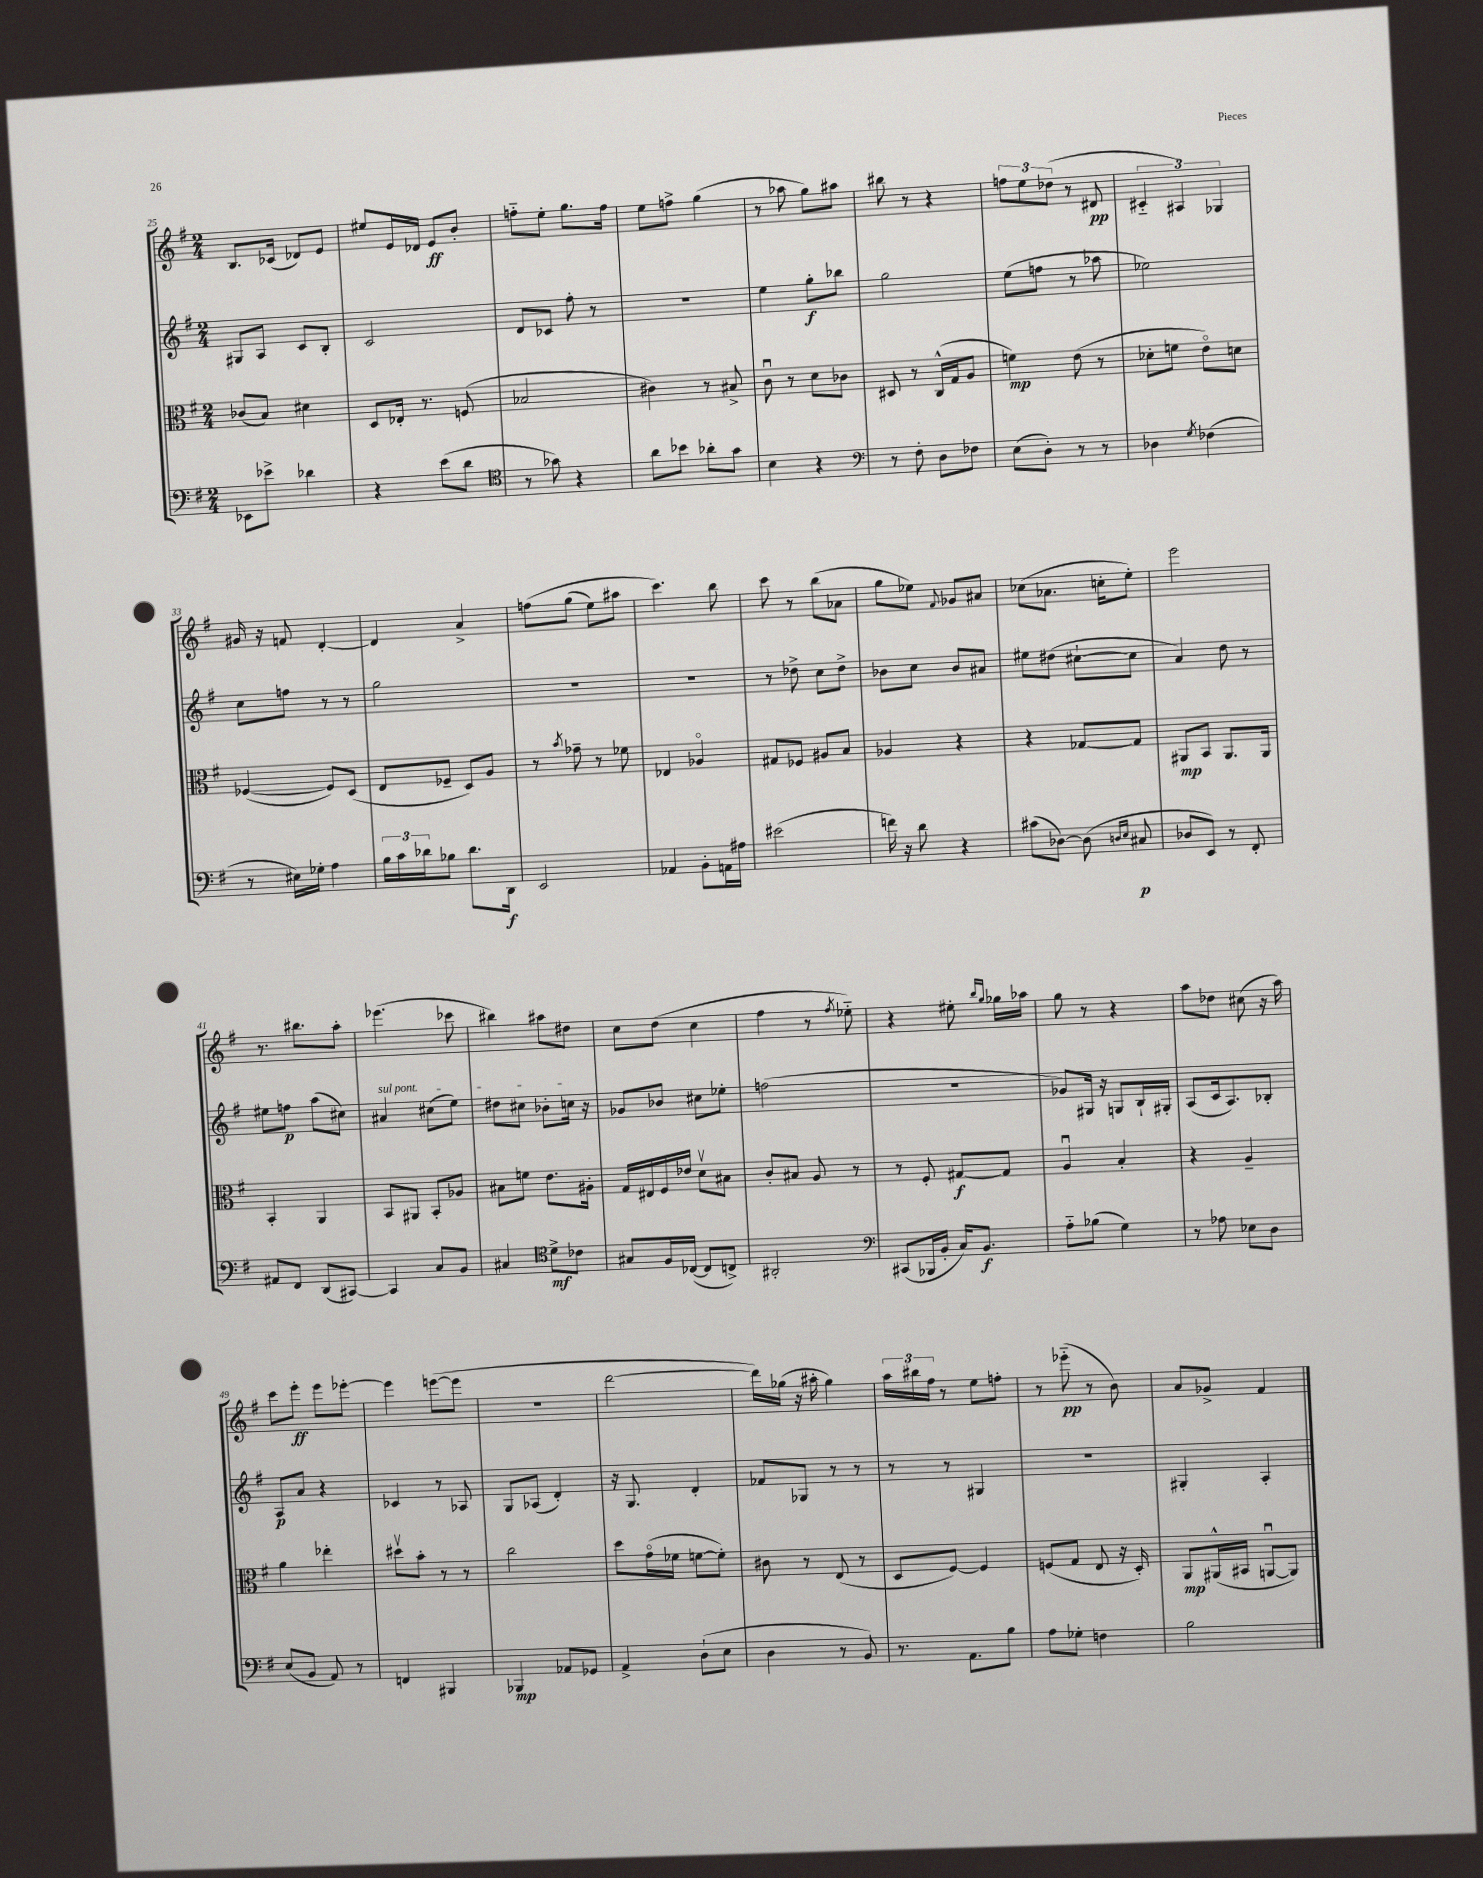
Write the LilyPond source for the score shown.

<<
\new StaffGroup <<
\new Staff = "s0" {
    \clef treble \key g \major \numericTimeSignature \time 2/4
    b8. ces'16( des'8) e'8 |
    eis''8 e'16 des'16 e'8\ff b'8-. |
    f''8-_ e''8-. g''8. f''16 |
    e''8 f''8-> g''4( |
    r8 aes''8 g''8) ais''8 |
    bis''8 r8 r4 |
    \tuplet 3/2 { f''8 e''8 des''8( } r8 dis'8\pp |
    \tuplet 3/2 { cis'4-_ ais4) ges4 } |
    gis'16 r16 f'8 d'4~-. |
    d'4 a'4-> |
    f''8\( g''8( e''8) ais''8 |
    c'''4.\) b''8 |
    c'''8 r8 b''8( aes'8 |
    g''8 ees''8) \appoggiatura { fis'8 } ges'8 ais'8 |
    ces''8( aes'8. c''16-. e''8-.) |
    e'''2 |
    r8. bis''8. a''8-. |
    ees'''4.( ces'''8 |
    bis''4) ais''8 dis''8 |
    c''8 d''8( c''4 |
    fis''4 r8 \acciaccatura { fis''8 } ees''8-_) |
    r4 eis''8-. \grace { b''16 g''16 } ges''16 aes''16 |
    g''8 r8 r4 |
    a''8 des''8 cis''8( r16 a''16) |
    c'''8 e'''8-.\ff e'''8 ees'''8~-. |
    ees'''4 e'''8~( e'''8 |
    r2 |
    d'''2~ |
    d'''16) ges''16( r16 ais''16-. ges''4) |
    \tuplet 3/2 { a''16 bis''16 fis''16 } r8 e''8 f''8-. |
    r8 ees'''8-_\pp( r8 b'8) |
    a'8 ges'8-> fis'4 \bar "|." |
}
\new Staff = "s1" {
    \clef treble \key g \major \numericTimeSignature \time 2/4
    gis8 a8 c'8 b8-. |
    c'2 |
    d'8 ces'8 fis''8-. r8 |
    r2 |
    e''4 g''8-.\f bes''8 |
    g''2 |
    e''8( f''8 r8 aes''8 |
    ees''2) |
    c''8 f''8 r8 r8 |
    g''2 |
    R2 |
    R2 |
    r8 des''8-> c''8 des''8-> |
    bes'8 c''8 bes'8 ais'8 |
    eis''8 dis''8( cis''8~-! cis''8 |
    a'4) d''8 r8 |
    eis''8 f''8\p a''8( cis''8) |
    \once \override TextSpanner.bound-details.left.text = \markup { \italic "sul pont." } ais'4\startTextSpan cis''8( e''8) |
    dis''8 cis''8 bes'8-. c''16\stopTextSpan r16 |
    ges'8 bes'8 cis''8 ees''8-. |
    f''2( |
    r2 |
    ges'8) gis16 r16 g8 b16-! gis16-. |
    a8( c'16 a8.) bes8-. |
    a8\p a'8 r4 |
    ces'4 r8 aes8 |
    g8 aes8( d'4-.) |
    r16 g8. d'4-. |
    fes'8 ges8 r8 r8 |
    r8 r8 gis4 |
    R2 |
    gis4-. a4-. \bar "|." |
}
\new Staff = "s2" {
    \clef alto \key g \major \numericTimeSignature \time 2/4
    ces'8( b8) dis'4 |
    d8 ees16-. r8. f8( |
    bes2 |
    cis'4) r8 bis8-> |
    c'8\downbow r8 d'8 ces'8 |
    dis8 r8 c16-^( g16 a8 |
    f'4\mp) e'8( r8 |
    des'8-. f'8 e'8\flageolet) d'8 |
    fes4~( fes8) d8( |
    e8 fes8-- d8) a8 |
    r8 \acciaccatura { b'8 } ges'8-- r8 fes'8 |
    ees4 aes4\flageolet |
    gis8 fes8 ais8 b8 |
    aes4 r4 |
    r4 ges8~ ges8 |
    ais,8\mp b,8 ais,8. ais,16 |
    b,4-. a,4 |
    b,8 ais,8 b,8-. aes8 |
    bis8 f'8 e'8. ais16-. |
    g16 eis16 fis16 ees'16 d'8\upbow bis8 |
    c'8-. bis8 a8 r8 |
    r8 fis8-. gis8~\f gis8 |
    a4\downbow b4-. |
    r4 a4-- |
    a'4 ees''4-. |
    dis''8\upbow b'8-. r8 r8 |
    c''2 |
    d''8 g'16\flageolet( fes'16 f'8~ f'8-.) |
    cis'8 r8 e8( r8 |
    d8 fis8~) fis4 |
    f8( g8 e8 r16 d16-.) |
    a,8\mp ais,16-^( bis,16 a,8~\downbow a,8) \bar "|." |
}
\new Staff = "s3" {
    \clef bass \key g \major \numericTimeSignature \time 2/4
    ees,8 ees'8-> des'4 |
    r4 e'8( d'8 |
    \clef tenor r8 ges'8) r4 |
    a'8 bes'8 aes'8-. g'8 |
    b4 r4 |
    \clef bass r8 fis8-. d8 fes8 |
    e8( d8-.) r8 r8 |
    des4 \acciaccatura { g8 } fes4( |
    r8 eis16) ges16-. a4 |
    \tuplet 3/2 { b16 c'16 des'16 } bes8 des'8. d,16\f |
    e,2 |
    aes,4 b,8-. a,16 ais16 |
    eis'2( |
    f'16) r16 d'8 r4 |
    cis'8( des8~) des8( \grace { d16 e16 } cis8\p |
    des8 e,8) r8 fis,8-. |
    ais,8 fis,8 d,8( cis,8~) |
    cis,4 c8 b,8 |
    cis4 \clef tenor d'8->\mf ces'8 |
    gis8 fis16 ces16~( ces8 c8->) |
    ais,2-. |
    \clef bass cis,8( bes,,16 b,16-. c16) b,8.\f |
    a8-_ bes8( g4) |
    r8 aes8 ees8 d8 |
    e8( b,8 a,8) r8 |
    f,4 bis,,4 |
    bes,,4\mp aes,8 ges,8 |
    a,4-> d8-!( e8 |
    d4 r8 b,8) |
    r8. a,8. b8 |
    a8 ges8-. f4 |
    b2 \bar "|." |
}
>>
>>
\layout { \context { \Score currentBarNumber = #25 } }
